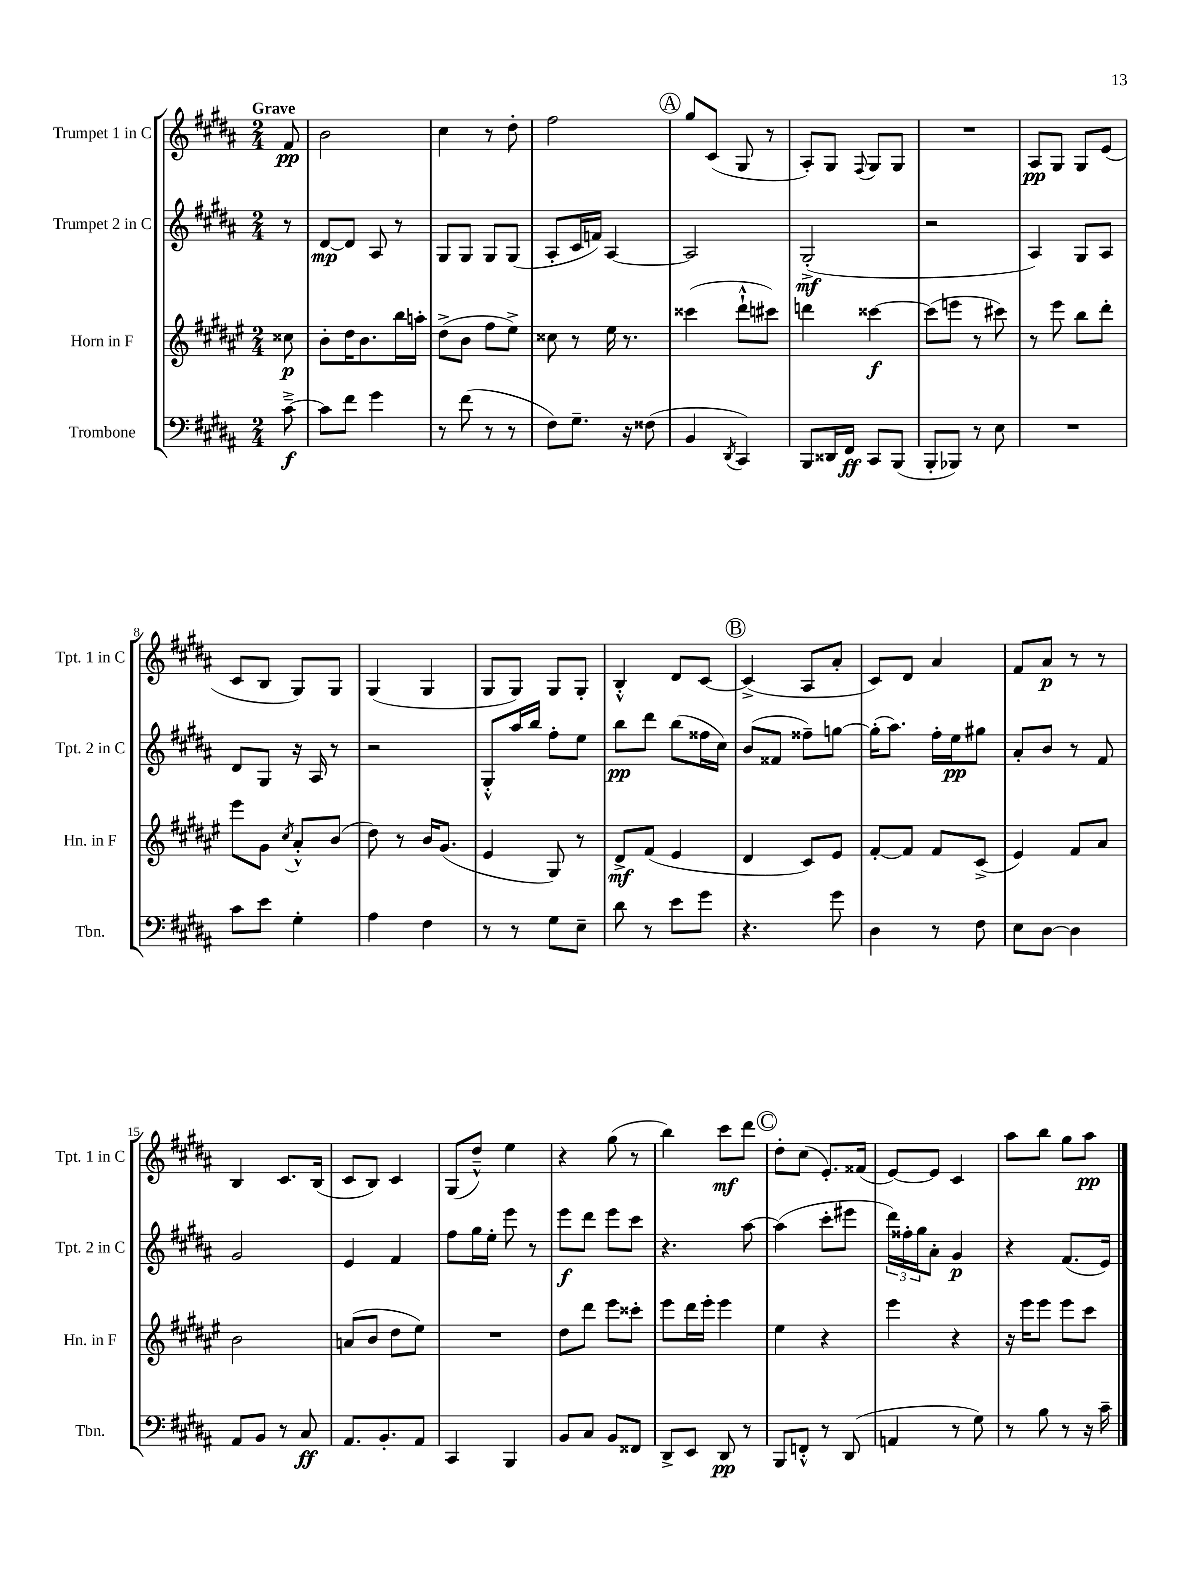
<<
\new StaffGroup <<
\new Staff = "s0" \with { instrumentName = "Trumpet 1 in C" shortInstrumentName = "Tpt. 1 in C" } {
    \clef treble \key b \major \numericTimeSignature \time 2/4 \partial 8 \tempo "Grave"
    fis'8\pp |
    b'2 |
    cis''4 r8 dis''8-. |
    fis''2 |
    \mark \markup { \circle "A" } gis''8 cis'8( gis8 r8 |
    ais8-.) gis8 \appoggiatura { fis8 } gis8 gis8 |
    R2 |
    ais8\pp gis8 gis8 e'8( |
    cis'8 b8 gis8) gis8 |
    gis4( gis4 |
    gis8 gis8) gis8 gis8-. |
    b4-.-^ dis'8 cis'8~ |
    \mark \markup { \circle "B" } cis'4->( ais8 ais'8-. |
    cis'8) dis'8 ais'4 |
    fis'8 ais'8\p r8 r8 |
    b4 cis'8. b16( |
    cis'8 b8) cis'4 |
    gis8( dis''8---^) e''4 |
    r4 gis''8( r8 |
    b''4) cis'''8\mf dis'''8 |
    \mark \markup { \circle "C" } dis''8-. cis''8( e'8.-.) fisis'16( |
    e'8~) e'8 cis'4 |
    ais''8 b''8 gis''8 ais''8\pp \bar "|." |
}
\new Staff = "s1" \with { instrumentName = "Trumpet 2 in C" shortInstrumentName = "Tpt. 2 in C" } {
    \clef treble \key b \major \numericTimeSignature \time 2/4 \partial 8
    r8 |
    dis'8~\mp dis'8 ais8 r8 |
    gis8 gis8 gis8 gis8( |
    ais8-. cis'16 f'16) ais4~ |
    \mark \markup { \circle "A" } ais2 |
    gis2-.->\mf( |
    r2 |
    ais4) gis8 ais8 |
    dis'8 gis8 r16 ais16 r8 |
    r2 |
    gis8-.-^ ais''16 b''16 fis''8-. e''8 |
    b''8\pp dis'''8 b''8( fisis''16 cis''16) |
    \mark \markup { \circle "B" } b'8( fisis'8 fisis''8--) g''8~ |
    g''16-.( ais''8.) fis''16-. e''16\pp gis''8 |
    ais'8-. b'8 r8 fis'8 |
    gis'2 |
    e'4 fis'4 |
    fis''8 gis''16 e''16-. e'''8 r8 |
    e'''8\f dis'''8 e'''8 cis'''8 |
    r4. ais''8~ |
    \mark \markup { \circle "C" } ais''4( cis'''8-. eis'''8 |
    \tuplet 3/2 { dis'''16) fisis''16-. gis''16 } ais'8-. gis'4\p |
    r4 fis'8.( e'16) \bar "|." |
}
\new Staff = "s2" \with { instrumentName = "Horn in F" shortInstrumentName = "Hn. in F" } {
    \clef treble \key fis \major \numericTimeSignature \time 2/4 \partial 8
    cisis''8\p |
    b'8-. dis''16 b'8. b''16 a''16-. |
    dis''8->( b'8 fis''8 eis''8->) |
    cisis''8 r8 eis''16 r8. |
    \mark \markup { \circle "A" } cisis'''4( dis'''8-!-^ cis'''8) |
    d'''4 cisis'''4~\f |
    cisis'''8( e'''8 r8 cis'''8) |
    r8 eis'''8 b''8 dis'''8-. |
    eis'''8 gis'8 \acciaccatura { cis''8 } ais'8-.-^ b'8( |
    dis''8) r8 b'16 gis'8.( |
    eis'4 gis8) r8 |
    dis'8->\mf fis'8( eis'4 |
    \mark \markup { \circle "B" } dis'4 cis'8) eis'8 |
    fis'8~-. fis'8 fis'8 cis'8->( |
    eis'4) fis'8 ais'8 |
    b'2 |
    a'8( b'8 dis''8 eis''8) |
    R2 |
    dis''8 dis'''8 eis'''8 cisis'''8-. |
    eis'''8 dis'''16 eis'''16-. eis'''4 |
    \mark \markup { \circle "C" } eis''4 r4 |
    eis'''4 r4 |
    r16 eis'''16 eis'''8 eis'''8 cis'''8 \bar "|." |
}
\new Staff = "s3" \with { instrumentName = "Trombone" shortInstrumentName = "Tbn." } {
    \clef bass \key b \major \numericTimeSignature \time 2/4 \partial 8
    cis'8~--->\f |
    cis'8 fis'8 gis'4 |
    r8 fis'8( r8 r8 |
    fis8) gis8.-- r16 fisis8( |
    \mark \markup { \circle "A" } b,4 \acciaccatura { dis,8 } cis,4) |
    b,,8 disis,16 fis,16\ff cis,8 b,,8( |
    b,,8-. bes,,8) r8 e8 |
    R2 |
    cis'8 e'8 gis4-. |
    ais4 fis4 |
    r8 r8 gis8 e8-- |
    dis'8 r8 e'8 gis'8 |
    \mark \markup { \circle "B" } r4. gis'8 |
    dis4 r8 fis8 |
    e8 dis8~ dis4 |
    ais,8 b,8 r8 cis8\ff |
    ais,8. b,8.-. ais,8 |
    cis,4 b,,4 |
    b,8 cis8 b,8 fisis,8 |
    dis,8-> e,8 dis,8\pp r8 |
    \mark \markup { \circle "C" } b,,8 f,8-.-^ r8 dis,8( |
    a,4 r8 gis8) |
    r8 b8 r8 r16 cis'16-- \bar "|." |
}
>>
>>
